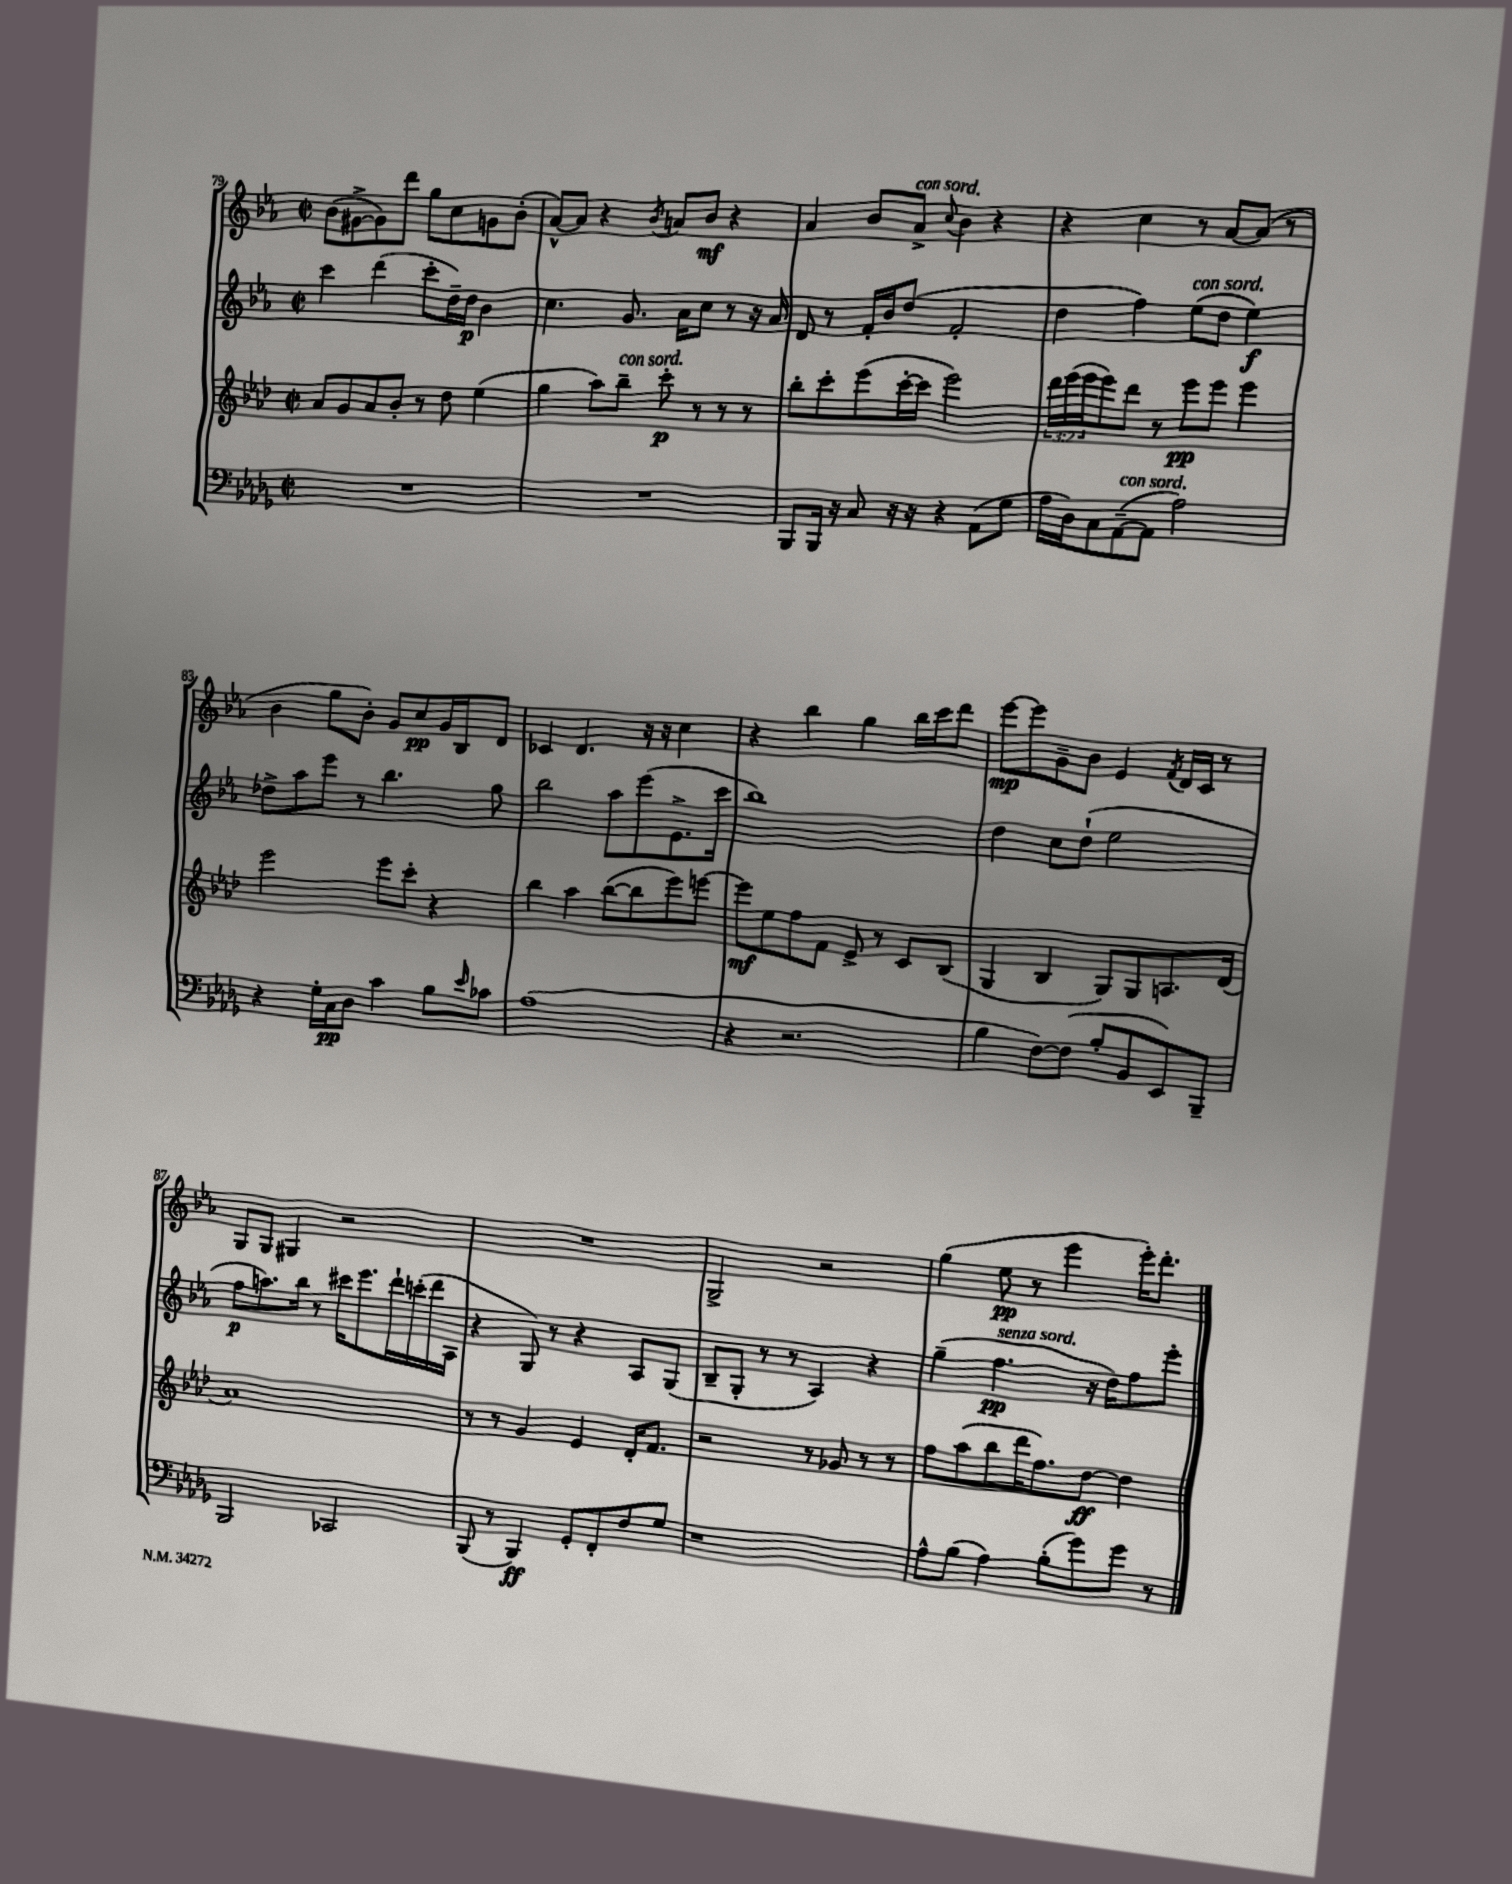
<<
\new StaffGroup <<
\new Staff = "s0" {
    \clef treble \key ees \major \defaultTimeSignature \time 2/2
    bes'8( gis'8~-> gis'8) d'''8 g''8 c''8 g'8 bes'8-.( |
    aes'8~-^) aes'8 r4 \acciaccatura { bes'8 } a'8 bes'8\mf r4 |
    aes'4 bes'8 aes'8->^\markup { \italic "con sord." } \appoggiatura { c''8 } bes'4 r4 |
    r4 c''4 r8 aes'8~ aes'8( r8 |
    bes'4 g''8 bes'8-.) g'8 c''8\pp g'16 bes16 d'8 |
    ces'4 d'4. r16 r16 c''4 |
    r4 bes''4 g''4 bes''16 c'''16 d'''8 |
    ees'''8~\mp ees'''8 g'8-- bes'8 ees'4 \acciaccatura { f'8 } d'16 c'16 r8 |
    g8 g8 gis4 r2 |
    R1 |
    g2-> r2 |
    g''4( ees''8\pp r8 ees'''4 ees'''16-.) d'''8.-. \bar "|." |
}
\new Staff = "s1" {
    \clef treble \key ees \major \defaultTimeSignature \time 2/2
    c'''4 d'''4( c'''8-. d''16--) d''16\p bes'4 |
    c''4. g'8. aes'16 c''8 r8 r16 aes'16 |
    d'8 r8 f'16-. bes'16 d''8( f'2-. |
    d''4 f''4) ees''8^\markup { \italic "con sord." }( d''8 ees''4\f) |
    des''8-> aes''8 ees'''8 r8 bes''4. g''8 |
    bes''2 aes''8 ees'''8( ees'8.-> c'''16 |
    bes''1) |
    d''4 c''8 d''8-!( ees''2 |
    f''8\p a''8.) bes''16 r8 cis'''16 ees'''8. d'''16-! c'''16-.( d'''16 aes16 |
    r4 g8) r8 r4 aes8 g8( |
    bes8-- g8-. r8 r8 aes4) r4 |
    g''4--( f''4.\pp^\markup { \italic "senza sord." } r16 d''16) f''8 ees'''8-. \bar "|." |
}
\new Staff = "s2" {
    \clef treble \key aes \major \defaultTimeSignature \time 2/2 \override Staff.TupletNumber.text = #tuplet-number::calc-fraction-text
    aes'8 g'8 aes'8 bes'8-. r8 des''8 ees''4( |
    g''4 aes''8) bes''8--^\markup { \italic "con sord." } c'''8-.\p r8 r8 r8 |
    bes''8-. c'''8-. ees'''8( c'''16~-. c'''16 ees'''2) |
    \tuplet 3/2 { des'''16 ees'''16( ees'''16 } ees'''8) des'''8 r8 ees'''8\pp ees'''8 ees'''4 |
    ees'''2 ees'''8 c'''8-. r4 |
    bes''4 aes''4 bes''8~( bes''8 ees'''8) e'''8~ |
    e'''8\mf ees''8 f''8 f'8 ees'8-> r8 c'8 bes8( |
    g4 bes4 g8) g8 a8. des'16( |
    aes'1) |
    r8 r8 g'4 ees'4 des'16-. f'8. |
    r2 r8 ges'8 r8 r8 |
    f''8 aes''8( bes''8 des'''16 f''8.) des''8~\ff des''4 \bar "|." |
}
\new Staff = "s3" {
    \clef bass \key des \major \defaultTimeSignature \time 2/2
    R1 |
    R1 |
    bes,,8 bes,,16 r16 c8 r16 r16 r4 aes,8( ges8 |
    aes16 des16) c8 aes,8~--^\markup { \italic "con sord." }( aes,8 aes2) |
    r4 ges16-. c16\pp des8 c'4 bes8 \grace { ees'16 } ces'8 |
    aes1( |
    r4 r2. |
    bes4 f8~) f8( bes8-. bes,8 ees,8) bes,,8-- |
    bes,,2 ces,2 |
    bes,,8( r8 bes,,4\ff) ges,8-. f,8-. f8 ges8 |
    r1 |
    aes8-^ bes8( aes4) bes8-.( ges'8) ges'8 r8 \bar "|." |
}
>>
>>
\layout { \context { \Score currentBarNumber = #79 } }
